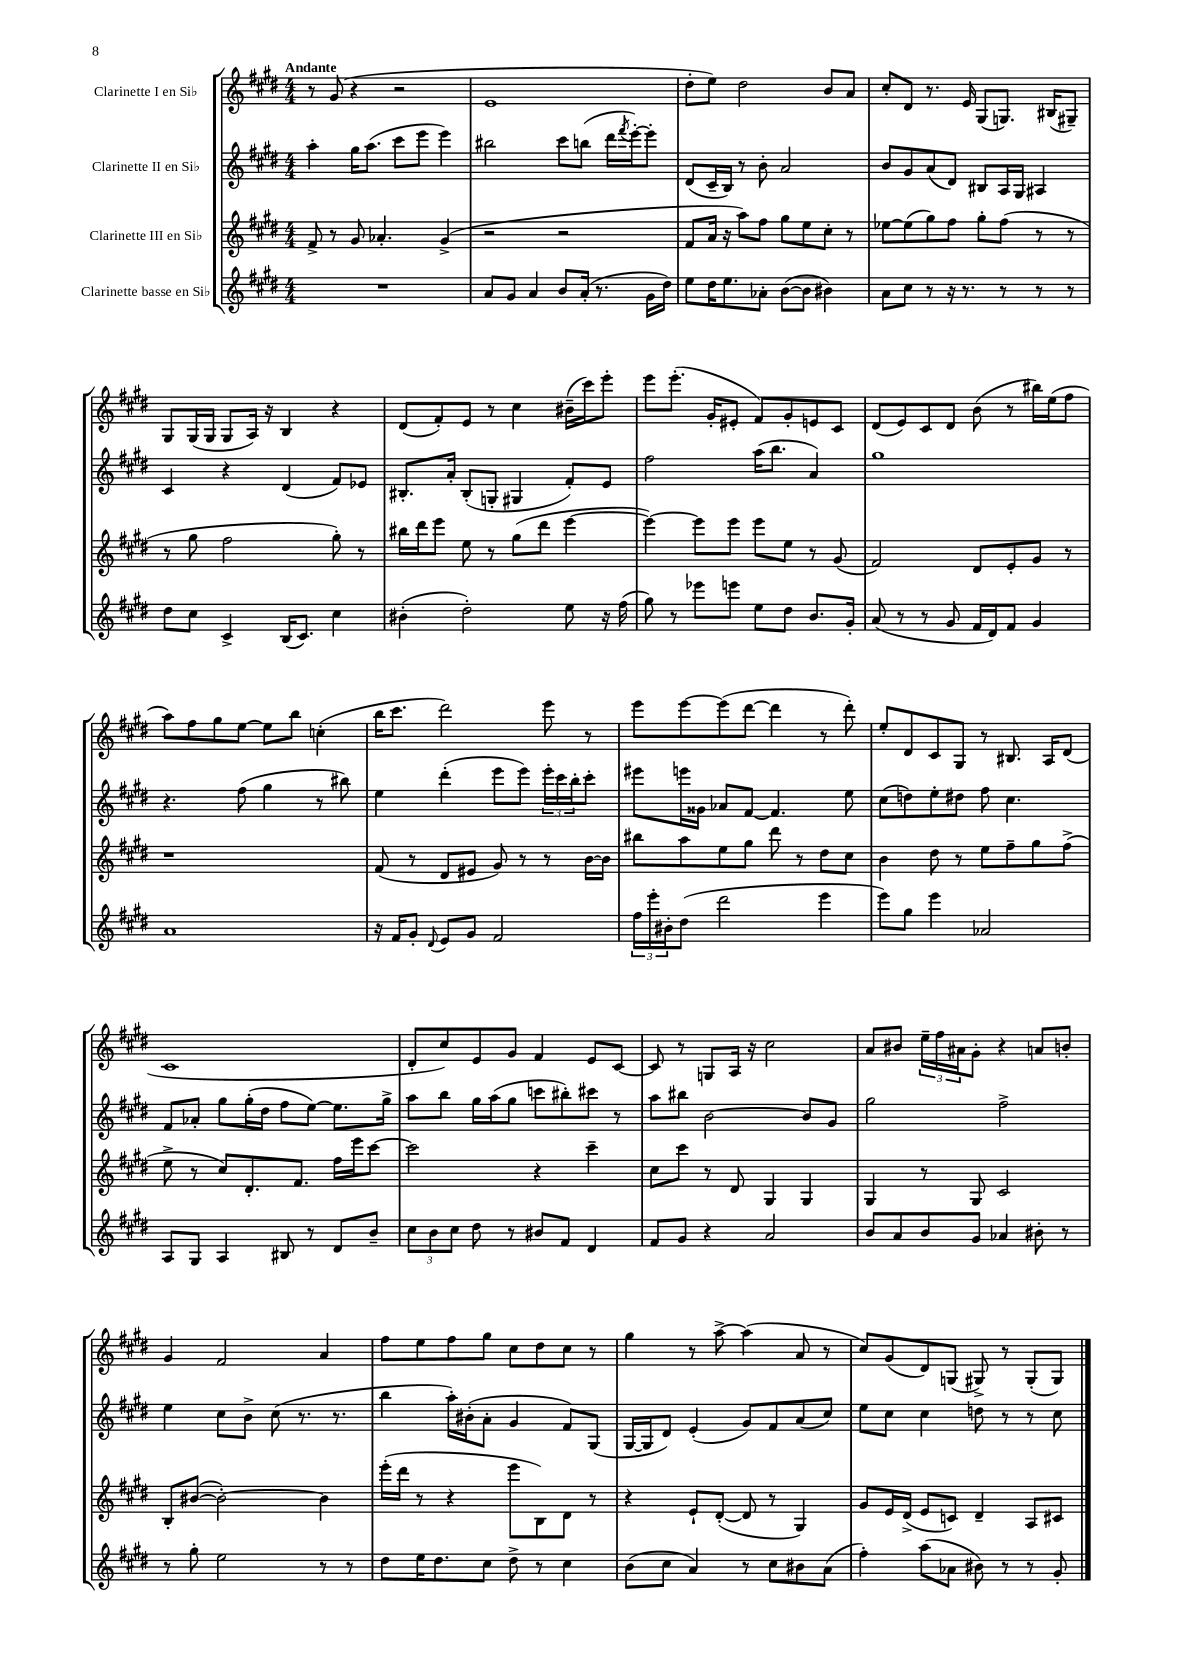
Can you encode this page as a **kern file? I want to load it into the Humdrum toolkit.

**kern	**kern	**kern	**kern
*part4	*part3	*part2	*part1
*staff4	*staff3	*staff2	*staff1
*I"Clarinette basse en Si♭	*I"Clarinette III en Si♭	*I"Clarinette II en Si♭	*I"Clarinette I en Si♭
*clefG2	*clefG2	*clefG2	*clefG2
*k[f#c#g#d#]	*k[f#c#g#d#]	*k[f#c#g#d#]	*k[f#c#g#d#]
*M4/4	*M4/4	*M4/4	*M4/4
=1	=1	=1	=1
!	!	!	!LO:TX:a:B:t=Andante
1r	8f#^/	4aa'\	8r
.	8r	.	(8g#/
.	8g#/	16gg#\KL	4r
.	.	(8.aa\J	.
.	4.a-X'/	.	.
.	.	8ccc#\L	2r
.	.	8eee\J	.
.	(4g#^/	4eee\)	.
=2	=2	=2	=2
8a/L	2r	2bb#X\	1e
8g#/J	.	.	.
4a/	.	.	.
8b/L	2r	8ccc#\L	.
(16a'/Jk	.	(8bbn\J	.
8.r	.	.	.
.	.	16ddd#\LL	.
.	.	8qfff#/	.
.	.	[16eee'\J)	.
16g#\LL	.	8eee'\J]	.
16dd#\JJ)	.	.	.
=3	=3	=3	=3
8ee\L	8f#/L	(8d#/L	8dd#'\L
16dd#\K	16a/Jk	16c#~/L	8ee\J)
8.ee\	16r	16B/JJ)	.
.	8aa\L)	8r	2dd#\
8a-X'\J	8ff#\J	8b'\	.
([8b\L	8gg#\L	2a/	.
8b\J]	8ee\	.	.
4b#X\)	8cc#'\J	.	8b/L
.	8r	.	8a/J
=4	=4	=4	=4
8a\L	[8ee-X\L	8b/L	8cc#'/L
8cc#\J	(8ee-\]	8g#/	8d#/J
8r	8gg#\)	(8a/	8.r
16r	8ff#\J	8d#/J)	.
8.r	.	.	16e/
.	8gg#'\L	8B#X/L	(8G#/L
8r	(8ff#\J	16A/L	8.Gn/J)
.	.	16G#/JJ	.
8r	8r	4A#X/	.
.	.	.	(16B#X/KL
8r	8r	.	8G#X~/J)
!!LO:LB:g=z
=5	=5	=5	=5
8dd#\L	8r	4c#/	8G#/L
8cc#\J	8gg#\	.	(16G#/L
.	.	.	16G#/JJ
4c#^/	2ff#\	4r	8G#/L
.	.	.	16A/Jk)
.	.	.	16r
(16B/KL	.	(4d#/	4B/
8.c#/J)	.	.	.
4cc#\	8gg#'\)	8f#/L)	4r
.	8r	8e-X/J	.
=6	=6	=6	=6
(4b#X'\	16bb#X\LL	8.B#X'/L	(8d#/L
.	16ddd#\J	.	.
.	8eee\J	.	8f#'/)
.	.	16a'/Jk	.
2dd#'\)	8ee\	(8B#'/L	8e/J
.	8r	8Gn'/J	8r
.	(8gg#\L	4G#X/	4cc#\
.	8ddd#\J	.	.
8ee\	[4eee\	8f#'/L)	(16b#X~\LL
.	.	.	16ccc#\J)
16r	.	8e/J	8eee'\J
(16ff#\	.	.	.
=7	=7	=7	=7
8gg#\)	4eee\_)	2ff#\	8eee\L
8r	.	.	(8.eee'\J
8eee-X\L	8eee\L]	.	.
.	.	.	16g#'/KL
8eeen\J	8eee\J	.	8e#X'/J
8ee\L	8eee\L	(16aa\KL	8f#/L)
.	.	8.bb\J	.
8dd#\J	8ee\J	.	8g#'/
8.b/L	8r	4a/)	8en/
.	(8g#/	.	8c#/J
16g#'/Jk	.	.	.
=8	=8	=8	=8
(8a/	2f#/)	1gg#	(8d#/L
8r	.	.	8e/)
8r	.	.	8c#/
8g#/	.	.	8d#/J
16f#/LL	8d#/L	.	(8b\
16d#/J)	.	.	.
8f#/J	8e'/	.	8r
4g#/	8g#/J	.	16bb#X\LL)
.	.	.	(16ee\J
.	8r	.	8ff#\J
!!LO:LB:g=z
=9	=9	=9	=9
1a	1r	4.r	8aa\L)
.	.	.	8ff#\
.	.	.	8gg#\
.	.	(8ff#\	[8ee\J
.	.	4gg#\	8ee\L]
.	.	.	8bb\J
.	.	8r	(4ccn'\
.	.	8bb#X\)	.
=10	=10	=10	=10
16r	(8f#/	4ee\	16bb\KL
16f#/KL	.	.	8.ccc#\J
8g#'/J	8r	.	.
8qqd#/	.	.	.
8e/L	8d#/L	(4ddd#'\	2ddd#\)
8g#/J	8e#X/J	.	.
2f#/	8g#/)	8eee\L	.
.	8r	8eee\J)	.
.	8r	24eee'\LL	8eee\
.	.	24ccc#\	.
.	.	24bb'\J	.
.	[16b\LL	8ccc#'\J	8r
.	16b\JJ]	.	.
=11	=11	=11	=11
24ff#\LL	8bb#X\L	8eee#X\L	8eee\L
24eee'\	.	.	.
24b#X'\J	.	.	.
(8dd#\J	8aa\	16eeen\L	[8eee\
.	.	16g##X\JJ	.
2ddd#\	8ee\	8a-X/L	(8eee\]
.	8gg#\J	[8f#/J	[8ddd#\J
.	8ddd#\	4.f#/]	4ddd#\]
.	8r	.	.
4eee\	8dd#\L	.	8r
.	8cc#\J	8ee\	8ddd#'\)
=12	=12	=12	=12
8eee\L)	4b\	(8cc#\L	8ee'/L
8gg#\J	.	8ddn\)	8d#/
4eee\	8dd#\	8ee'\	8c#/
.	8r	8dd#X\J	8G#/J
2a-X/	8ee\L	8ff#\	8r
.	8ff#~\	4.cc#\	8.B#X/
.	8gg#\	.	.
.	.	.	16A/KL
.	(8ff#^\J	.	(8d#/J
!!LO:LB:g=z
=13	=13	=13	=13
8A/L	8ee^\	8f#/L	1c#
8G#/J	8r	8a-X'/J	.
4A/	8cc#/L)	8gg#\L	.
.	8.d#'/	(16gg#'\L	.
.	.	16dd#\JJ	.
8B#X/	.	8ff#\L	.
.	8.f#/J	.	.
8r	.	[8ee\J)	.
8d#/L	16ff#\LL	8.ee\L]	.
.	16eee\J	.	.
8b~/J	[8ccc#\J	.	.
.	.	16gg#^\Jk	.
=14	=14	=14	=14
12cc#\L	2ccc#\]	8aa\L	8d#'/L
12b\	.	.	.
.	.	8bb\J	8cc#/)
12cc#\J	.	.	.
8dd#\	.	16gg#\LL	8e/
.	.	(16aa\J	.
8r	.	8gg#\J	8g#/J
8b#X/L	4r	8cccn\L	4f#/
8f#/J	.	8bb#X'\)	.
4d#/	4ccc#~\	8ccc#X\J	8e/L
.	.	8r	[8c#/J
=15	=15	=15	=15
8f#/L	8cc#\L	8aa\L	8c#/]
8g#/J	8ccc#\J	8bb#X\J	8r
4r	8r	[2b\	8Gn/L
.	8d#/	.	16A/Jk
.	.	.	16r
2a/	4G#/	.	2cc#\
.	4G#/	8b/L]	.
.	.	8g#/J	.
=16	=16	=16	=16
8b/L	4G#/	2gg#\	8a/L
8a/	.	.	8b#X/J
8b/	8r	.	24ee~\LL
.	.	.	24ff#\
.	.	.	24a#X\J
8g#/J	8G#/	.	8g#'\J
4a-X/	2c#/	2ff#^\	4r
8b#X'\	.	.	8an/L
8r	.	.	8bn'/J
!!LO:LB:g=z
=17	=17	=17	=17
8r	8B'/L	4ee\	4g#/
8gg#'\	([8b#X/J	.	.
2ee\	2b#'\_)	8cc#\L	2f#/
.	.	8b^\J	.
.	.	(8cc#\	.
.	.	8.r	.
8r	4b#\]	.	4a/
.	.	8.r	.
8r	.	.	.
=18	=18	=18	=18
8dd#\L	(16eee'\LL	4bb\	8ff#\L
.	16ddd#\JJ	.	.
16ee\K	8r	.	8ee\
8.dd#\	.	.	.
.	4r	16aa'\LL)	8ff#\
.	.	(16b#X'\J	.
8cc#\J	.	8a'\J	8gg#\J
8dd#^\	8eee\L	4g#/	8cc#\L
8r	8B\)	.	8dd#\
4cc#\	8d#\J	8f#/L)	8cc#\J
.	8r	(8G#/J	8r
=19	=19	=19	=19
(8b\L	4r	[16G#/LL	4gg#\
.	.	16G#/J]	.
8cc#\J	.	8d#/J)	.
4a/)	8e`/L	(4e'/	8r
.	([8d#'/J	.	[8aa^\
8r	8d#/]	8g#/L)	(4aa\]
8cc#\L	8r	8f#/	.
8b#X\	4G#/)	(8a/	8a/
(8a\J	.	8cc#/J)	8r
=20	=20	=20	=20
4ff#'\)	8g#/L	8ee\L	8cc#/L)
.	16e/L	8cc#\J	(8g#/
.	(16d#^/JJ	.	.
(8aa\L	8e/L	4cc#\	8d#/)
8a-X\J	8cn/J)	.	(8Gn/J
8b#X\)	4d#~/	8ddn\	8G#X^/)
8r	.	8r	8r
8r	8A/L	8r	(8G#'/L
8g#'/	8c#X/J	8cc#\	8G#/J)
==	==	==	==
*-	*-	*-	*-
